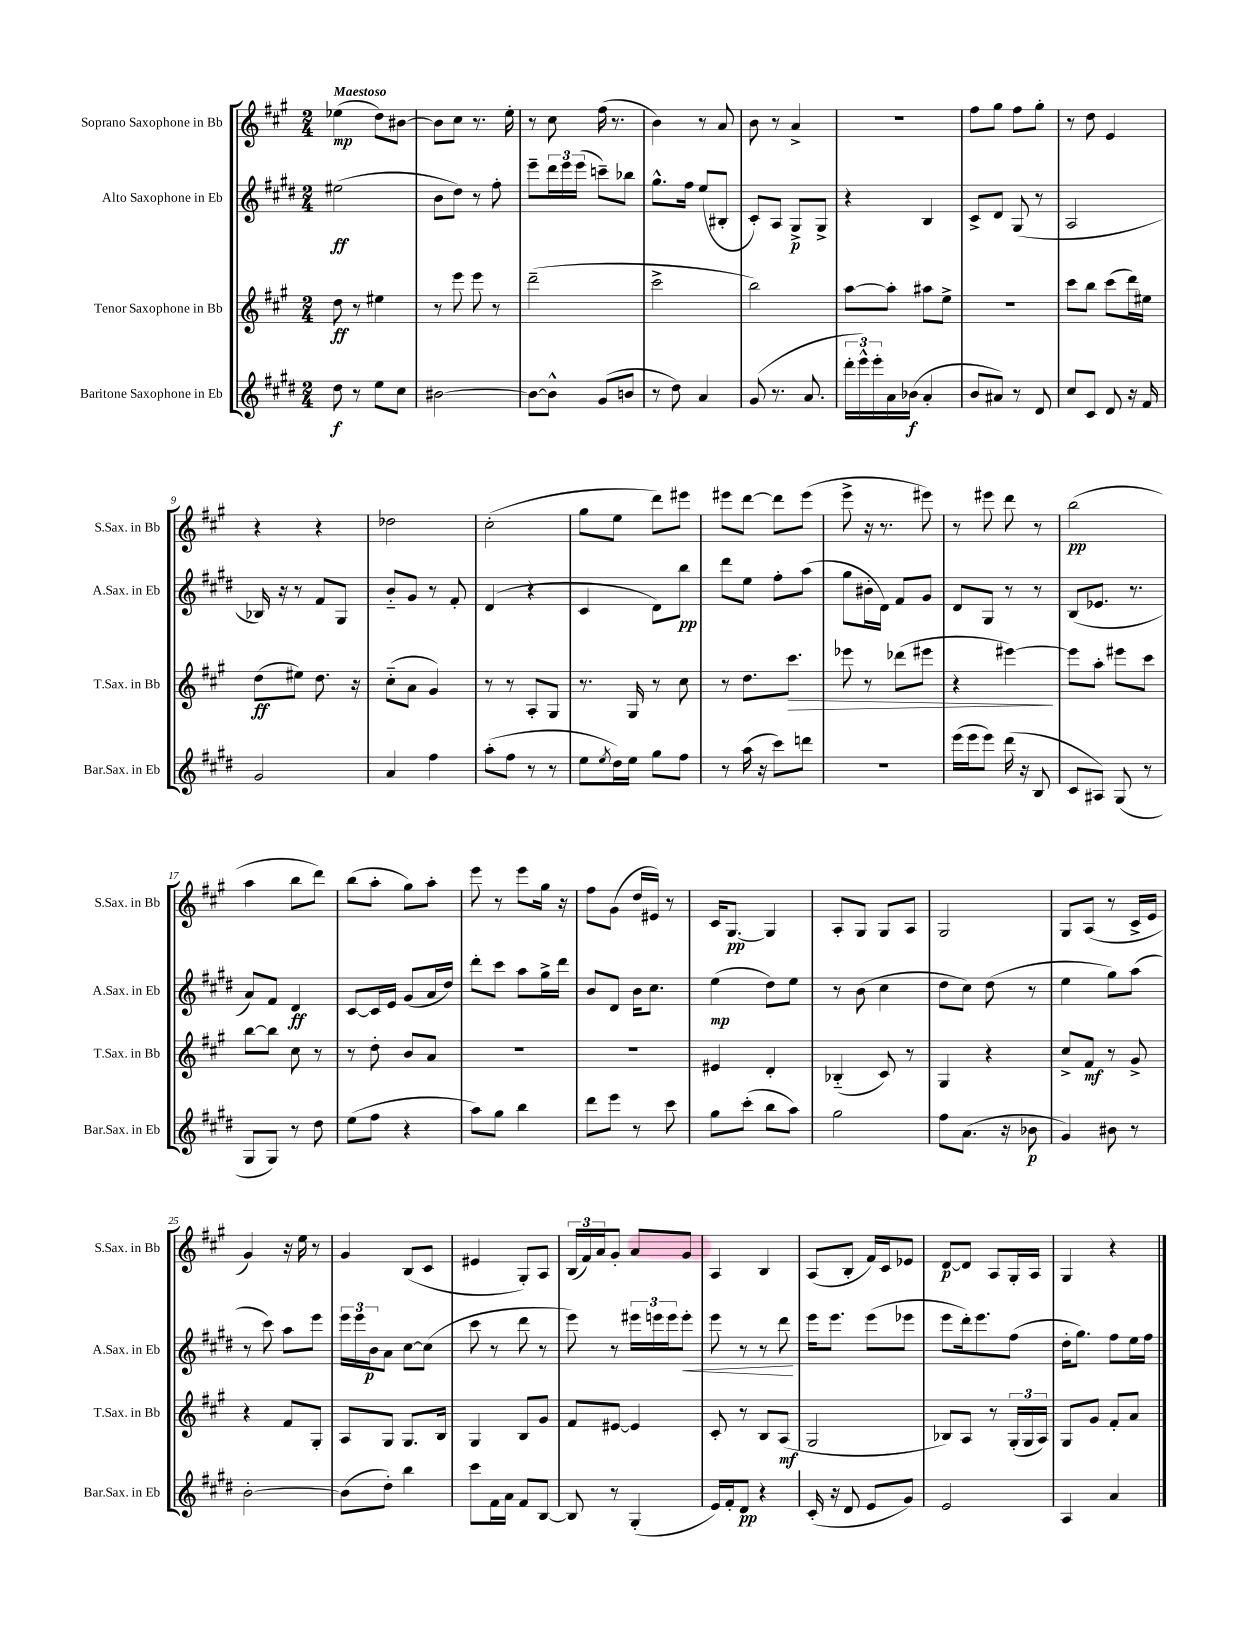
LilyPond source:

<<
\new StaffGroup <<
\new Staff = "s0" \with { instrumentName = "Soprano Saxophone in Bb" shortInstrumentName = "S.Sax. in Bb" } {
    \clef treble \key a \major \numericTimeSignature \time 2/4 \tempo "Maestoso"
    ees''4\mp( d''8) bis'8~ |
    bis'8 cis''8 r8. e''16-. |
    r8 cis''8 fis''16( r8. |
    b'4) r8 a'8 |
    b'8 r8 a'4-> |
    R2 |
    fis''8 gis''8 fis''8 gis''8-. |
    r8 d''8 e'4 |
    r4 r4 |
    des''2 |
    cis''2-.( |
    gis''8 e''8 d'''8) eis'''8 |
    eis'''8 d'''8~ d'''8 eis'''8( |
    e'''8-> r16 r8. eis'''8) |
    r8 eis'''8 d'''8 r8 |
    b''2\pp( |
    a''4 b''8 d'''8) |
    b''8( a''8-. gis''8) a''8-. |
    e'''8 r8 e'''8 gis''16 r16 |
    fis''8 gis'8( d''16 eis'16) r8 |
    cis'16 gis8.~\pp gis4 |
    a8-. gis8 gis8 a8 |
    gis2 |
    gis8 a8( r8 cis'16-> e'16 |
    gis'4) r16 e''16 r8 |
    gis'4 b8( cis'8 |
    eis'4 gis8-.) a8 |
    \tuplet 3/2 { b16( fis'16) a'16 } gis'8-. a'8 gis'8 |
    a4 b4 |
    a8( b8-. fis'16) cis'16 ees'8 |
    d'8~\p d'8 a8 gis16-. a16 |
    gis4 r4 \bar "|." |
}
\new Staff = "s1" \with { instrumentName = "Alto Saxophone in Eb" shortInstrumentName = "A.Sax. in Eb" } {
    \clef treble \key e \major \numericTimeSignature \time 2/4
    eis''2\ff( |
    b'8 dis''8) r8 fis''8-. |
    e'''8-- \tuplet 3/2 { dis'''16 e'''16 e'''16( } c'''8--) bes''8 |
    gis''8.-^ fis''16 e''8( bis8-. |
    cis'8-.) a8 gis8->\p gis8-> |
    r4 b4 |
    cis'8-> dis'8 gis8( r8 |
    a2 |
    bes16) r16 r8 fis'8 gis8 |
    b'8-_ gis'8 r8 fis'8-. |
    dis'4( r4 |
    cis'4 dis'8) b''8\pp |
    dis'''8 e''8 fis''8-. a''8( |
    gis''8 bis'16-. dis'16) fis'8 gis'8 |
    dis'8 gis8 r8 r8 |
    b8( ees'8. r8. |
    a'8) fis'8 dis'4\ff |
    cis'8~ cis'16 e'16 gis'8( a'16 dis''16) |
    dis'''8-. cis'''8 a''8 gis''16-> dis'''16 |
    b'8 dis'8 b'16 cis''8. |
    e''4\mp( dis''8) e''8 |
    r8 b'8( cis''4 |
    dis''8 cis''8) dis''8( r8 |
    e''4 gis''8) a''8( |
    r8 cis'''8) a''8 e'''8 |
    \tuplet 3/2 { e'''16 e'''16 b'16\p } a'8 cis''8~ cis''8( |
    cis'''8 r8 dis'''8 r8 |
    e'''8) r8 \tuplet 3/2 { eis'''16 e'''16 e'''16 } e'''8-.\< |
    e'''8 r8 r8 dis'''8\! |
    e'''16 e'''8. e'''8( ees'''8 |
    e'''8 dis'''16-.) e'''8. fis''8( |
    dis''16-. gis''8.) fis''8 e''16 fis''16 \bar "|." |
}
\new Staff = "s2" \with { instrumentName = "Tenor Saxophone in Bb" shortInstrumentName = "T.Sax. in Bb" } {
    \clef treble \key a \major \numericTimeSignature \time 2/4
    d''8\ff r8 eis''4 |
    r8 e'''8 e'''8 r8 |
    d'''2--( |
    cis'''2-> |
    b''2) |
    a''8~ a''8-. ais''8 e''8-> |
    R2 |
    cis'''8 b''8 cis'''8( d'''16) eis''16 |
    d''8\ff( eis''8) d''8. r16 |
    cis''8-_( a'8 gis'4) |
    r8 r8 a8-. gis8 |
    r8. gis16 r8 cis''8 |
    r8 d''8. cis'''8.\> |
    ees'''8 r8 des'''8( eis'''8 |
    r4 eis'''4~\!) |
    eis'''8 a''8-. eis'''8 cis'''8 |
    b''8~ b''8 cis''8 r8 |
    r8 d''8-. b'8 a'8 |
    R2 |
    R2 |
    eis'4 d'4-. |
    bes4-_( cis'8) r8 |
    gis4 r4 |
    cis''8-> fis'8\mf r8 gis'8-> |
    r4 fis'8 gis8-. |
    a8 gis8 gis8. b16 |
    gis4 b8 gis'8 |
    fis'8 eis'8~ eis'4 |
    cis'8-. r8 b8 a8\mf( |
    gis2 |
    bes8) a8 r8 \tuplet 3/2 { gis16-.( gis16 a16) } |
    gis8 gis'8 fis'8-. a'8 \bar "|." |
}
\new Staff = "s3" \with { instrumentName = "Baritone Saxophone in Eb" shortInstrumentName = "Bar.Sax. in Eb" } {
    \clef treble \key e \major \numericTimeSignature \time 2/4
    dis''8\f r8 e''8 cis''8 |
    bis'2~ |
    bis'8~ bis'8-^ gis'8( b'8 |
    r8 dis''8) a'4 |
    gis'8( r8. a'8. |
    \tuplet 3/2 { dis'''16-. e'''16-^) e'''16-. } a'16 bes'16\f( a'4-. |
    b'8 ais'8) r8 dis'8 |
    cis''8 cis'8 dis'8 r16 fis'16 |
    gis'2 |
    a'4 fis''4 |
    a''8-.( fis''8 r8 r8 |
    e''8 \acciaccatura { e''8 } dis''16) e''16 gis''8 fis''8 |
    r8 a''16( r16 cis'''8) d'''8 |
    r2 |
    e'''16( e'''16 e'''8) dis'''16( r16 b8 |
    cis'8 ais8) gis8( r8 |
    gis8 gis8) r8 dis''8 |
    e''8( fis''8 r4 |
    a''8) gis''8 b''4 |
    dis'''8 e'''8 r8 cis'''8 |
    gis''8 cis'''8-.( b''8 a''8) |
    gis''2 |
    fis''8 a'8.( r16 bes'8\p |
    gis'4) bis'8 r8 |
    b'2~-. |
    b'8( dis''8-.) b''4 |
    cis'''8 fis'16 a'16 fis'8 b8~ |
    b8 r8 gis4-.( |
    e'16) fis'16-. dis'8\pp r4 |
    cis'16-.( r16 dis'8 e'8 gis'8) |
    e'2 |
    a4 a'4 \bar "|." |
}
>>
>>
